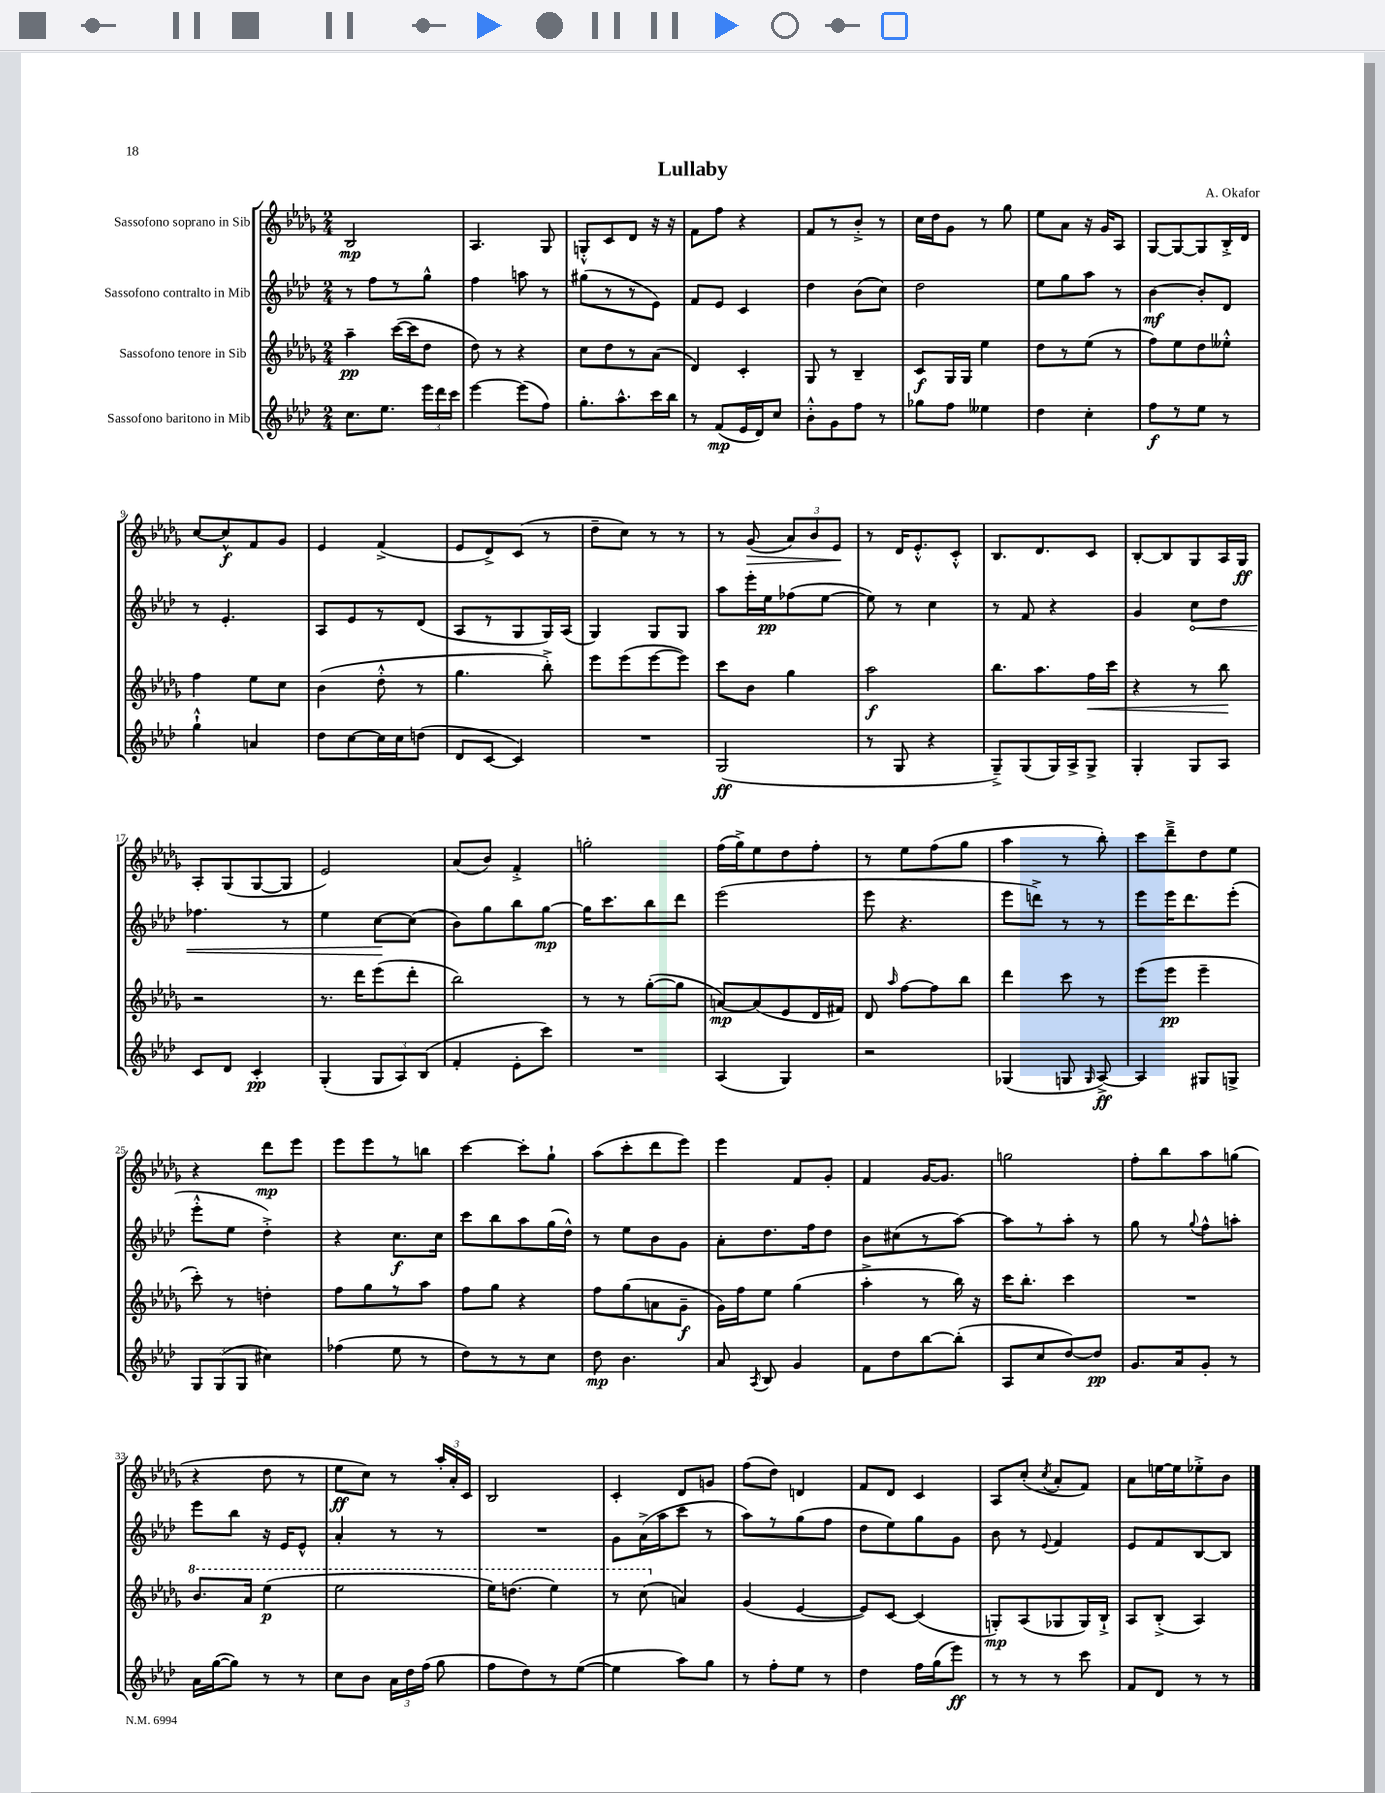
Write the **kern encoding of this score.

**kern	**dynam	**kern	**dynam	**kern	**dynam	**kern	**dynam
*part4	*part4	*part3	*part3	*part2	*part2	*part1	*part1
*staff4	*staff4	*staff3	*staff3	*staff2	*staff2	*staff1	*staff1
*I"Sassofono baritono in Mib	*	*I"Sassofono tenore in Sib	*	*I"Sassofono contralto in Mib	*	*I"Sassofono soprano in Sib	*
*clefG2	*	*clefG2	*	*clefG2	*	*clefG2	*
*k[b-e-a-d-]	*	*k[b-e-a-d-g-]	*	*k[b-e-a-d-]	*	*k[b-e-a-d-g-]	*
*M2/4	*	*M2/4	*	*M2/4	*	*M2/4	*
=1	=1	=1	=1	=1	=1	=1	=1
8.cc\L	.	4aa-~\	pp	8r	.	2B-/	mp
.	.	.	.	8ff\L	.	.	.
8.ee-\J	.	.	.	.	.	.	.
.	.	([16ccc\LL	.	8r	.	.	.
.	.	16ccc\J]	.	.	.	.	.
24eee-\LL	.	8dd-\J	.	8gg^^\J	.	.	.
24ddd-\	.	.	.	.	.	.	.
24ccc\JJ	.	.	.	.	.	.	.
=2	=2	=2	=2	=2	=2	=2	=2
[4eee-\	.	8dd-\)	.	4ff\	.	4.A-/	.
.	.	8r	.	.	.	.	.
(8eee-\L]	.	4r	.	8aan\	.	.	.
8ff\J)	.	.	.	8r	.	8G-/	.
=3	=3	=3	=3	=3	=3	=3	=3
8.gg'\L	.	8cc\L	.	(8gg#X\L	.	8Gn'^^/L	.
.	.	8dd-\	.	8r	.	8c/	.
8.aa-^^\	.	.	.	.	.	.	.
.	.	8r	.	8r	.	8d-/J	.
16ccc\L	.	(8a-\J	.	8e-\J)	.	16r	.
16bb-\JJ	.	.	.	.	.	16r	.
=4	=4	=4	=4	=4	=4	=4	=4
8r	.	4d-/)	.	8f/L	.	8f\L	.
(8f/L	mp	.	.	8e-/J	.	8ff\J	.
16e-/L	.	4c'/	.	4c/	.	4r	.
16d-/J)	.	.	.	.	.	.	.
8cc/J	.	.	.	.	.	.	.
=5	=5	=5	=5	=5	=5	=5	=5
8b-'^^\L	.	8G-/	.	4dd-\	.	8f/L	.
8g\	.	8r	.	.	.	8r	.
8ff\J	.	4B-~/	.	(8b-\L	.	8b-'^/J	.
8r	.	.	.	8cc\J)	.	8r	.
=6	=6	=6	=6	=6	=6	=6	=6
8gg-X\L	.	8c/L	f	2dd-\	.	16cc\LL	.
.	.	.	.	.	.	16dd-\J	.
8ff\J	.	16G-/L	.	.	.	8g-\J	.
.	.	16G-/JJ	.	.	.	.	.
4ee--X\	.	4ee-\	.	.	.	8r	.
.	.	.	.	.	.	8gg-\	.
=7	=7	=7	=7	=7	=7	=7	=7
4dd-\	.	8dd-\L	.	8ee-\L	.	8ee-\L	.
.	.	8r	.	8gg\	.	8a-\J	.
4cc'\	.	(8ee-\J	.	8aa-\J	.	16r	.
.	.	.	.	.	.	16g-/KL	.
.	.	8r	.	8r	.	8A-/J	.
=8	=8	=8	=8	=8	=8	=8	=8
8ff\L	f	8ff\L)	.	[4b-\	mf	[8G-/L	.
8r	.	8ee-\	.	.	.	8G-/_	.
8ee-\J	.	8dd-\	.	8b-'/L]	.	8G-/]	.
8r	.	8ee--X'^^\J	.	8d-/J	.	16B-'^/L	.
.	.	.	.	.	.	16d-/JJ	.
!!LO:LB:g=z
=9	=9	=9	=9	=9	=9	=9	=9
4gg`^^\	.	4ff\	.	8r	.	[8cc/L	.
.	.	.	.	4.e-'/	.	8cc^^/]	f
4an/	.	8ee-\L	.	.	.	8f/	.
.	.	8cc\J	.	.	.	8g-/J	.
=10	=10	=10	=10	=10	=10	=10	=10
8dd-\L	.	(4b-\	.	8A-/L	.	4e-/	.
[8cc\	.	.	.	8e-/	.	.	.
16cc\L]	.	8dd-'^^\	.	8r	.	(4f^/	.
16cc\J	.	.	.	.	.	.	.
(8ddn\J	.	8r	.	(8d-/J	.	.	.
=11	=11	=11	=11	=11	=11	=11	=11
8d-/L	.	4.gg-\	.	8A-/L	.	8e-/L	.
[8c/J	.	.	.	8r	.	8d-^/)	.
4c/])	.	.	.	8G/	.	(8c/J	.
.	.	8bb-'^\)	.	16G/L)	.	8r	.
.	.	.	.	(16A-/JJ	.	.	.
=12	=12	=12	=12	=12	=12	=12	=12
2r	.	8eee-\L	.	4G/)	.	8dd-~\L	.
.	.	(8eee-\	.	.	.	8cc\J)	.
.	.	[8eee-\	.	8G/L	.	8r	.
.	.	8eee-\J])	.	8G/J	.	8r	.
=13	=13	=13	=13	=13	=13	=13	=13
(2G/	ff	8ccc\L	.	8aa-\L	.	8r	.
!	!	!	!	!	!	!	!LO:HP:b
.	.	8b-\J	.	16eee-'\L	.	(8g-/	>
.	.	.	.	16ee-\J	pp	.	.
.	.	4gg-\	.	(8ff-X\	.	12a-/L)	.
.	.	.	.	.	.	12b-/	.
.	.	.	.	[8ee-\J	.	.	.
.	.	.	.	.	.	12e-/J	.
.	.	.	.	.	.	.	]
=14	=14	=14	=14	=14	=14	=14	=14
8r	.	2aa-\	f	8ee-\])	.	8r	.
8G/	.	.	.	8r	.	16d-/KL	.
.	.	.	.	.	.	8.e-'^^/	.
4r	.	.	.	4cc\	.	.	.
.	.	.	.	.	.	8c'^^/J	.
=15	=15	=15	=15	=15	=15	=15	=15
8G~^/L)	.	8.bb-\L	.	8r	.	8.B-/L	.
(8G/	.	.	.	8f/	.	.	.
.	.	8.aa-\	.	.	.	8.d-/	.
16G/L)	.	.	.	4r	.	.	.
16A-^/J	.	.	.	.	.	.	.
!	!	!	!LO:HP:b	!	!	!	!
8G^/J	.	16ff\L	<	.	.	8c/J	.
.	.	16ccc\JJ	.	.	.	.	.
=16	=16	=16	=16	=16	=16	=16	=16
4G'/	.	4r	.	4g/	.	[8B-'/L	.
.	.	.	.	.	.	8B-/]	.
!	!	!	!	!	!LO:HP:b	!	!
8G/L	.	8r	.	8cc\L	<	8G-/	.
8A-/J	.	8bb-\	.	8dd-\J	.	16A-/L	.
.	.	.	.	.	.	16G-/JJ	ff
.	.	.	[	.	.	.	.
!!LO:LB:g=z
=17	=17	=17	=17	=17	=17	=17	=17
8c/L	.	2r	.	4.ff-X\	.	8A-'/L	.
8d-/J	.	.	.	.	.	(8G-/	.
4c'/	pp	.	.	.	.	[8G-/	.
.	.	.	.	8r	.	8G-/J]	.
=18	=18	=18	=18	=18	=18	=18	=18
(4G'/	.	8.r	.	4ee-\	.	2e-/)	.
.	.	16ddd-\KL	.	.	.	.	.
12G/L	.	(8eee-\	.	[8cc\L	.	.	.
12A-/)	.	.	.	.	.	.	.
.	.	8ddd-'\J	.	(8cc\J]	[	.	.
(12B-/J	.	.	.	.	.	.	.
=19	=19	=19	=19	=19	=19	=19	=19
4f'/	.	2bb-\)	.	8b-\L)	.	(8a-/L	.
.	.	.	.	8gg\	.	8b-/J)	.
8e-'\L	.	.	.	8bb-\	.	4f'^/	.
8ccc\J)	.	.	.	[8gg\J	mp	.	.
=20	=20	=20	=20	=20	=20	=20	=20
2r	.	8r	.	16gg\KL]	.	2ggn'\	.
.	.	.	.	8.ccc\	.	.	.
.	.	8r	.	.	.	.	.
.	.	([8gg-'\L	.	8bb-\	.	.	.
.	.	8gg-\J]	.	8ddd-\J	.	.	.
=21	=21	=21	=21	=21	=21	=21	=21
(4A-/	.	[8an/L)	mp	(2eee-\	.	(16ff\LL	.
.	.	.	.	.	.	16gg-^\J)	.
.	.	(8a/]	.	.	.	8ee-\	.
4G/)	.	8e-/	.	.	.	8dd-\	.
.	.	16d-/L	.	.	.	8ff'\J	.
.	.	16f#X/JJ)	.	.	.	.	.
=22	=22	=22	=22	=22	=22	=22	=22
2r	.	8d-/	.	8eee-\	.	8r	.
.	.	16qqaa-/	.	.	.	.	.
.	.	[8ff\L	.	4.r	.	8ee-\L	.
.	.	8ff\]	.	.	.	(8ff\	.
.	.	8bb-\J	.	.	.	8gg-\J	.
=23	=23	=23	=23	=23	=23	=23	=23
(4G-X/	.	4ddd-\	.	8eee-\L	.	4aa-\	.
.	.	.	.	8dddn^\J)	.	.	.
8Gn/	.	8ccc\	.	8r	.	8r	.
16qqG/	.	.	.	.	.	.	.
[8A-^/)	ff	8r	.	8r	.	8bb-'\)	.
=24	=24	=24	=24	=24	=24	=24	=24
4A-/]	.	(8eee-\L	.	8eee-\L	.	8ccc\L	.
.	.	8eee-\J	pp	16eee-\K	.	8ddd-~^\	.
.	.	.	.	8.ddd-\	.	.	.
8G#X/L	.	4eee-~\	.	.	.	8dd-\	.
8Gn^/J	.	.	.	(8eee-'\J	.	8ee-\J	.
!!LO:LB:g=z
=25	=25	=25	=25	=25	=25	=25	=25
12G/L	.	8ccc'\)	.	8eee-'^^\L	.	4r	.
(12G/	.	.	.	.	.	.	.
.	.	8r	.	8ee-\J	.	.	.
12G/J	.	.	.	.	.	.	.
4cc#X\)	.	4ddn'\	.	4dd-'^\)	.	8ddd-\L	mp
.	.	.	.	.	.	8eee-\J	.
=26	=26	=26	=26	=26	=26	=26	=26
(4ff-X\	.	8ff\L	.	4r	.	8eee-\L	.
.	.	8gg-\	.	.	.	8eee-\	.
8ee-\	.	8r	.	8.cc\L	f	8r	.
8r	.	8aa-\J	.	.	.	8bbn\J	.
.	.	.	.	16cc\Jk	.	.	.
=27	=27	=27	=27	=27	=27	=27	=27
8dd-\L)	.	8ff\L	.	8ccc\L	.	[4ccc\	.
8r	.	8gg-\J	.	8bb-\	.	.	.
8r	.	4r	.	8aa-\	.	8ccc'\L]	.
8cc\J	.	.	.	(16gg\L	.	8gg-`\J	.
.	.	.	.	16dd-^^\JJ)	.	.	.
=28	=28	=28	=28	=28	=28	=28	=28
8dd-\	mp	8ff\L	.	8r	.	(8aa-\L	.
4.b-\	.	(8gg-\	.	8ee-\L	.	8ccc'\	.
.	.	8an\	.	8b-\	.	8ddd-\	.
.	.	8g-~\J	f	8g\J	.	8eee-\J)	.
=29	=29	=29	=29	=29	=29	=29	=29
8a-/	.	16g-\LL)	.	8a-'\L	.	4eee-\	.
.	.	16ff\J	.	.	.	.	.
8qA-/	.	.	.	.	.	.	.
8B-/	.	8ee-\J	.	8.dd-\	.	.	.
4g/	.	(4gg-\	.	.	.	8f/L	.
.	.	.	.	16ff\k	.	.	.
.	.	.	.	8dd-\J	.	8g-'/J	.
=30	=30	=30	=30	=30	=30	=30	=30
8f\L	.	4aa-'^\	.	8b-\L	.	4f/	.
8dd-\	.	.	.	(8cc#X\	.	.	.
[8bb-\	.	8r	.	8r	.	[16g-/KL	.
.	.	.	.	.	.	8.g-/J]	.
(8bb-'\J]	.	16bb-\)	.	[8aa-\J)	.	.	.
.	.	16r	.	.	.	.	.
=31	=31	=31	=31	=31	=31	=31	=31
8A-/L	.	16ccc\KL	.	8aa-\L]	.	2ggn\	.
.	.	8.bb-'\J	.	.	.	.	.
8cc/	.	.	.	8r	.	.	.
[8dd-/)	.	4ccc\	.	8aa-'\J	.	.	.
8dd-/J]	pp	.	.	8r	.	.	.
=32	=32	=32	=32	=32	=32	=32	=32
8.g/L	.	2r	.	8gg\	.	8ff'\L	.
.	.	.	.	8r	.	8bb-\	.
16a-/k	.	.	.	.	.	.	.
.	.	.	.	8qqgg/	.	.	.
8g'/J	.	.	.	8ff^^\L	.	8aa-\	.
8r	.	.	.	8aan'\J	.	(8ggn\J	.
!!LO:LB:g=z
=33	=33	=33	=33	=33	=33	=33	=33
*	*	*8va	*	*	*	*	*
16a-\LL	.	8.bb-/L	.	8eee-\L	.	4r	.
([16gg\J	.	.	.	.	.	.	.
8gg\J])	.	.	.	8bb-\J	.	.	.
.	.	16aa-/Jk	.	.	.	.	.
8r	.	(4eee-\	p	16r	.	8dd-\	.
.	.	.	.	16e-/KL	.	.	.
8r	.	.	.	8e-^^/J	.	8r	.
=34	=34	=34	=34	=34	=34	=34	=34
8cc\L	.	2eee-\	.	4a-'/	.	8ee-\L	ff
8b-\J	.	.	.	.	.	8cc\J)	.
24a-\LL	.	.	.	8r	.	8r	.
24dd-\	.	.	.	.	.	.	.
(24ff\JJ	.	.	.	.	.	.	.
8gg\	.	.	.	8r	.	24aa-'/LL	.
.	.	.	.	.	.	24a-'/	.
.	.	.	.	.	.	24c/JJ	.
=35	=35	=35	=35	=35	=35	=35	=35
8ff\L	.	16eee-\KL)	.	2r	.	2B-/	.
.	.	(8.dddn\J	.	.	.	.	.
8dd-\)	.	.	.	.	.	.	.
8r	.	4eee-\)	.	.	.	.	.
([8ee-\J	.	.	.	.	.	.	.
=36	=36	=36	=36	=36	=36	=36	=36
4ee-\]	.	8r	.	8g\L	.	4c'/	.
.	.	(8ccc\	.	(16a-^\L	.	.	.
.	.	.	.	16aa-\J	.	.	.
*	*	*X8va	*	*	*	*	*
8aa-\L)	.	4an/)	.	8ccc\J	.	8d-/L	.
8gg\J	.	.	.	8r	.	8gn/J	.
=37	=37	=37	=37	=37	=37	=37	=37
8r	.	(4g-/	.	8aa-\L)	.	(8ff\L	.
8ff'\L	.	.	.	8r	.	8dd-\J)	.
8ee-\J	.	[4e-/	.	(8gg\	.	4dn/	.
8r	.	.	.	8ff\J	.	.	.
=38	=38	=38	=38	=38	=38	=38	=38
4dd-\	.	8e-/L])	.	8dd-\L	.	8f/L	.
.	.	[8c/J	.	8ee-\)	.	8d-/J	.
16ff\LL	.	(4c/]	.	8gg\	.	4c/	.
(16gg\J	.	.	.	.	.	.	.
8eee-\J)	ff	.	.	8g\J	.	.	.
=39	=39	=39	=39	=39	=39	=39	=39
8r	.	8Gn'/L)	mp	8b-\	.	8A-/L	.
8r	.	(8A-/	.	8r	.	(8cc'/J	.
.	.	.	.	8qqe-/	.	8qcc/	.
8r	.	8G-X/	.	4f/	.	8a-'/L	.
8ccc\	.	16G-/L)	.	.	.	8f/J)	.
.	.	16B-`^/JJ	.	.	.	.	.
=40	=40	=40	=40	=40	=40	=40	=40
8f/L	.	8A-/L	.	8e-/L	.	8a-\L	.
8d-/J	.	(8B-'^/J	.	8f/	.	[16een\L	.
.	.	.	.	.	.	16ee\J]	.
8r	.	4A-/)	.	[8B-/	.	8ee-X'^\	.
8r	.	.	.	8B-/J]	.	8b-\J	.
==	==	==	==	==	==	==	==
*-	*-	*-	*-	*-	*-	*-	*-
